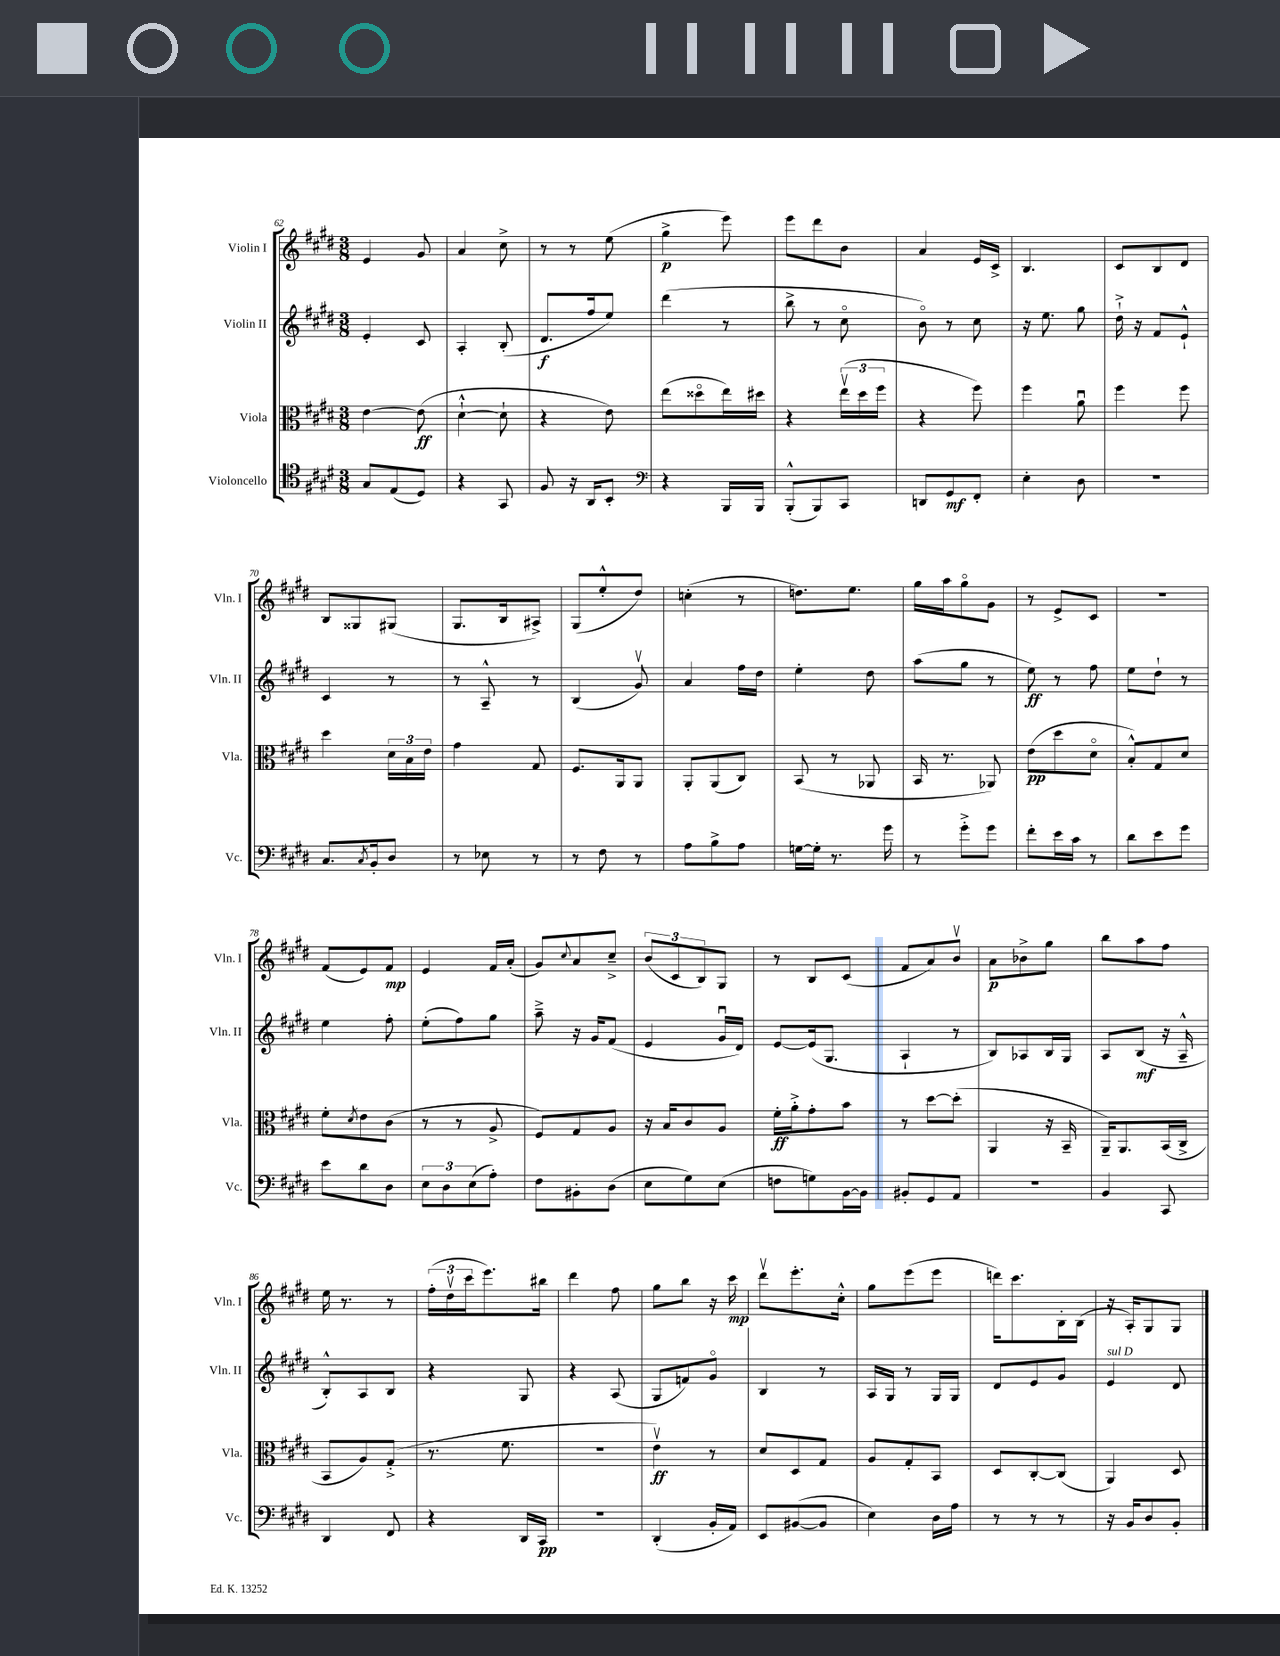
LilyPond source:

<<
\new StaffGroup <<
\new Staff = "s0" \with { instrumentName = "Violin I" shortInstrumentName = "Vln. I" } {
    \clef treble \key e \major \numericTimeSignature \time 3/8
    e'4 gis'8 |
    a'4 cis''8-> |
    r8 r8 e''8( |
    gis''4->\p e'''8) |
    e'''8 dis'''8 b'8 |
    a'4 e'16 cis'16-> |
    b4. |
    cis'8 b8 dis'8 |
    b8 gisis8 gis8( |
    gis8. b16 ais8->) |
    gis8( e''8-.-^ dis''8) |
    c''4-.( r8 |
    d''8.) e''8. |
    gis''16 a''16 gis''8\flageolet gis'8 |
    r8 e'8-> cis'8 |
    R4. |
    fis'8( e'8) fis'8\mp |
    e'4 fis'16 a'16-.( |
    gis'8) \appoggiatura { cis''8 } a'8 cis''8---> |
    \tuplet 3/2 { b'8( cis'8 b8) } gis8 |
    r8 b8 cis'8( |
    fis'8 a'8) b'8\upbow |
    a'8\p bes'8-> gis''8 |
    b''8 a''8 fis''8 |
    e''16 r8. r8 |
    \tuplet 3/2 { fis''16-.( dis''16\upbow cis'''16 } e'''8.) bis''16 |
    dis'''4 fis''8 |
    gis''8 b''8 r16 cis'''16\mp |
    dis'''8\upbow e'''8.-. cis''16-.-^ |
    gis''8 e'''8( e'''8 |
    d'''16) cis'''8. b16-. b16( |
    r16 a16-.) gis8 gis8 \bar "|." |
}
\new Staff = "s1" \with { instrumentName = "Violin II" shortInstrumentName = "Vln. II" } {
    \clef treble \key e \major \numericTimeSignature \time 3/8
    e'4-. cis'8 |
    a4-. b8-.( |
    dis'8.\f fis''16 e''8) |
    dis'''4( r8 |
    b''8-> r8 cis''8\flageolet |
    b'8\flageolet) r8 cis''8 |
    r16 e''8. gis''8 |
    dis''16-!-> r16 fis'8 e'8-!-^ |
    cis'4 r8 |
    r8 a8---^ r8 |
    b4( gis'8\upbow) |
    a'4 fis''16 dis''16 |
    e''4-. dis''8 |
    a''8( gis''8 r8 |
    e''8\ff) r8 fis''8 |
    e''8 dis''8-! r8 |
    e''4 fis''8-. |
    e''8-.( fis''8) gis''8 |
    a''8---> r16 gis'16 fis'8( |
    e'4 gis'16\downbow dis'16) |
    e'8~ e'16( gis8. |
    a4-! r8 |
    b8) aes8 b16 gis16 |
    a8 b8\mf( r16 a16---^ |
    b8-.-^) a8 b8 |
    r4 gis8 |
    r4 a8( |
    gis8 f'8) gis'8\flageolet |
    b4 r8 |
    a16 gis16 r8 gis16 gis16 |
    dis'8 e'8 gis'8 |
    e'4^\markup { \italic "sul D" } dis'8 \bar "|." |
}
\new Staff = "s2" \with { instrumentName = "Viola" shortInstrumentName = "Vla." } {
    \clef alto \key e \major \numericTimeSignature \time 3/8
    e'4~ e'8\ff( |
    dis'4~-!-^ dis'8-! |
    r4 e'8) |
    e''8( disis''8\flageolet e''16) dis''16 |
    r4 \tuplet 3/2 { e''16\upbow( dis''16 fis''16 } |
    r4 fis''8) |
    fis''4 a'8\downbow |
    fis''4 fis''8 |
    dis''4 \tuplet 3/2 { dis'16 b16 e'16 } |
    gis'4 gis8 |
    fis8. a,16 a,8 |
    a,8-. a,8( cis8) |
    b,8( r8 aes,8 |
    b,16 r8. aes,8) |
    e'8\pp( dis''8 dis'8\flageolet |
    b8-.-^) gis8 dis'8 |
    fis'8-. \acciaccatura { dis'8 } e'8 cis'8( |
    r8 r8 a8-> |
    fis8) gis8 a8 |
    r16 b16 cis'8 a8 |
    fis'16-.\ff a'16-.-> gis'8-. b'8 |
    r8 dis''8~ dis''8-.( |
    a,4 r16 b,16-- |
    a,16--) a,8. b,16( cis16-> |
    b,8 a8) gis8-.->( |
    r8. fis'8. |
    R4. |
    e'4\upbow\ff) r8 |
    dis'8 dis8 gis8 |
    a8 gis8-. b,8 |
    dis8 cis8~-. cis8( |
    a,4) dis8 \bar "|." |
}
\new Staff = "s3" \with { instrumentName = "Violoncello" shortInstrumentName = "Vc." } {
    \clef tenor \key e \major \numericTimeSignature \time 3/8
    gis8 e8( dis8) |
    r4 gis,8 |
    fis8 r16 a,16 b,8-. |
    \clef bass r4 b,,16 b,,16 |
    b,,8-.-^( b,,8) cis,8 |
    d,8 gis,8\mf fis,8-. |
    e4-. dis8 |
    R4. |
    cis8. \acciaccatura { cis8 } b,16-. dis8 |
    r8 ees8 r8 |
    r8 fis8 r8 |
    a8 b8-> a8 |
    g16~ g16-. r8. gis'16 |
    r8 gis'8-.-> gis'8 |
    fis'8-. e'16 cis'16 r8 |
    dis'8 e'8 gis'8 |
    e'8 dis'8 dis8 |
    \tuplet 3/2 { e8 dis8 e8( } a8-.) |
    fis8 bis,8-. dis8( |
    e8 gis8) e8( |
    f8 g8) b,16~ b,16 |
    bis,8-. gis,8 a,8 |
    R4. |
    b,4 cis,8 |
    dis,4 fis,8 |
    r4 dis,16 cis,16\pp |
    R4. |
    dis,4-.( b,16-. a,16) |
    e,8 bis,8~( bis,8 |
    e4) dis16 a16 |
    r8 r8 r8 |
    r16 b,16 dis8 b,8-. \bar "|." |
}
>>
>>
\layout { \context { \Score currentBarNumber = #62 } }
